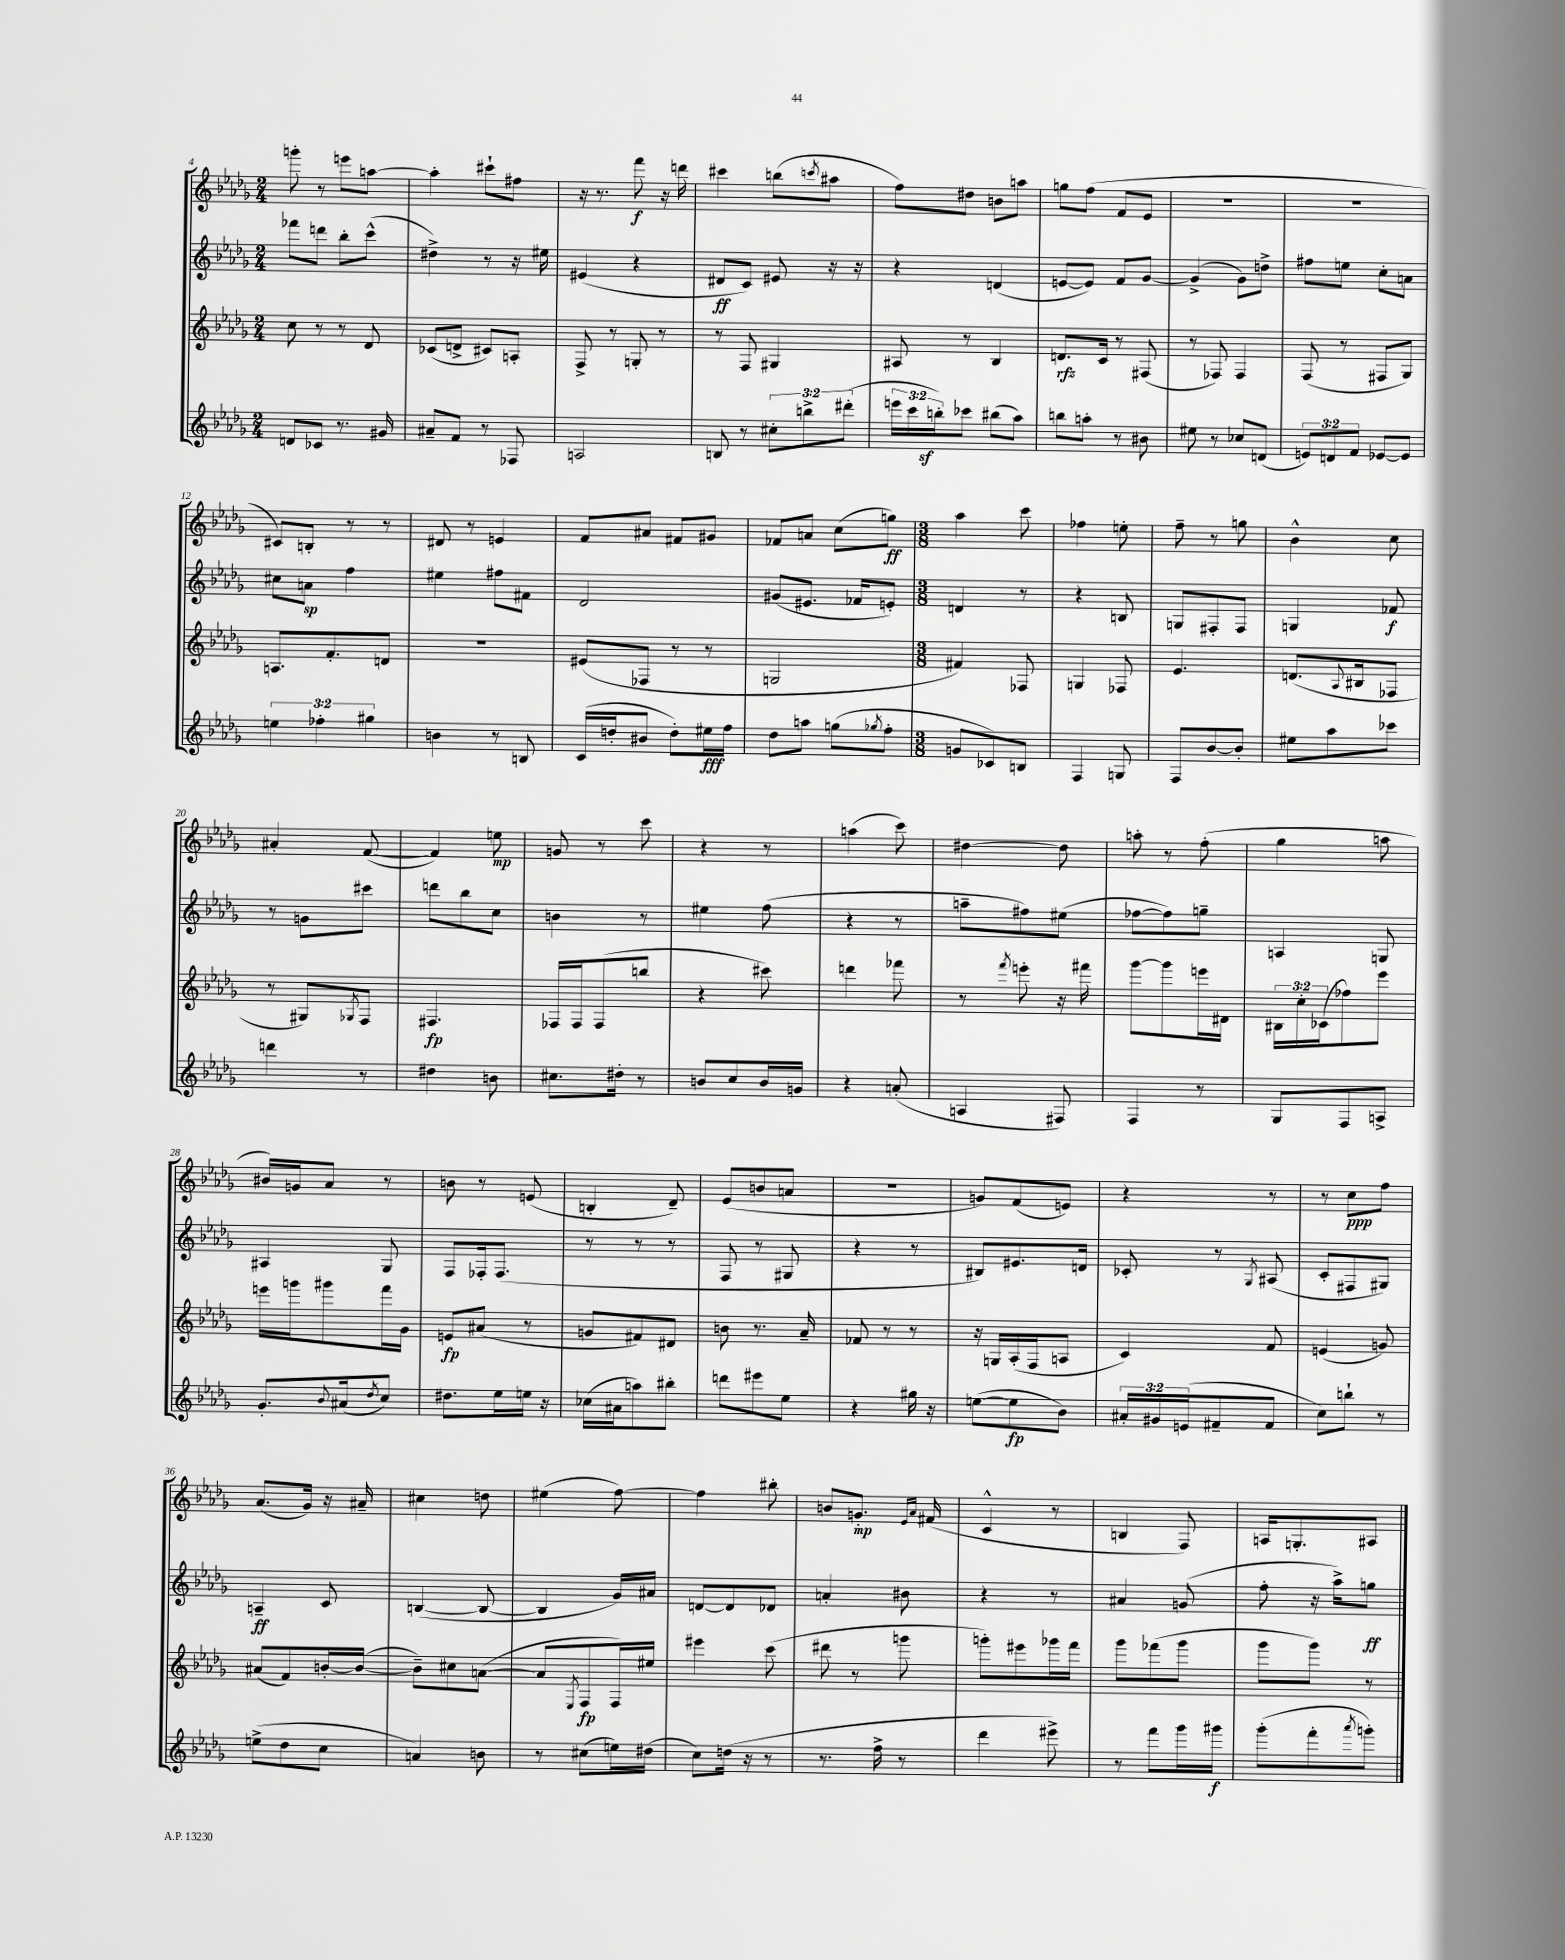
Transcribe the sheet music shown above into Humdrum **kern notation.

**kern	**dynam	**kern	**dynam	**kern	**dynam	**kern	**dynam
*part4	*part4	*part3	*part3	*part2	*part2	*part1	*part1
*staff4	*staff4	*staff3	*staff3	*staff2	*staff2	*staff1	*staff1
*clefG2	*	*clefG2	*	*clefG2	*	*clefG2	*
*k[b-e-a-d-g-]	*	*k[b-e-a-d-g-]	*	*k[b-e-a-d-g-]	*	*k[b-e-a-d-g-]	*
*M2/4	*	*M2/4	*	*M2/4	*	*M2/4	*
=4	=4	=4	=4	=4	=4	=4	=4
8dn/L	.	8cc\	.	8fff-X\L	.	8gggn'\	.
8c-X/J	.	8r	.	8dddn\J	.	8r	.
8.r	.	8r	.	8bb-'\L	.	8eeen\L	.
.	.	8d-/	.	(8ccc^^\J	.	[8aan\J	.
16g#X/	.	.	.	.	.	.	.
=5	=5	=5	=5	=5	=5	=5	=5
8a#X~/L	.	(8c-X/L	.	4dd#X^\)	.	4aa'\]	.
8f/J	.	8dn^/J	.	.	.	.	.
8r	.	8c#X/L)	.	8r	.	8ccc#X`\L	.
8F-X/	.	8An'/J	.	16r	.	8ff#X\J	.
.	.	.	.	16ee#X\	.	.	.
=6	=6	=6	=6	=6	=6	=6	=6
2An/	.	8F^/	.	(4e#X/	.	16r	.
.	.	.	.	.	.	8.r	.
.	.	8r	.	.	.	.	.
.	.	8Gn'/	.	4r	.	8fff\	f
.	.	8r	.	.	.	16r	.
.	.	.	.	.	.	16dddn\	.
=7	=7	=7	=7	=7	=7	=7	=7
8Bn/	.	8r	.	8d#X/L	ff	4ccc#X\	.
8r	.	8F/	.	8c/J)	.	.	.
12cc#X'\L	.	4G#X/	.	8e#X/	.	(8bbn\L	.
12bbn^\	.	.	.	.	.	.	.
.	.	.	.	.	.	8qcccn/	.
.	.	.	.	16r	.	8aa#X\J	.
(12ddd#X'\J	.	.	.	.	.	.	.
.	.	.	.	16r	.	.	.
=8	=8	=8	=8	=8	=8	=8	=8
24eeen\LL	.	8A#X/	.	4r	.	8ff\L)	.
24ccc\	.	.	.	.	.	.	.
24bbnz'\J)	.	.	.	.	.	.	.
8ccc-X\J	.	8r	.	.	.	8dd#X\J	.
(8bb#X\L	.	4B-/	.	(4dn/	.	8bn\L	.
8aa-\J)	.	.	.	.	.	8aan\J	.
=9	=9	=9	=9	=9	=9	=9	=9
8bbn\L	.	8.dn/L	rfz	[8en/L	.	8ggn\L	.
8aan'\J	.	.	.	8e/J])	.	(8ff\J	.
.	.	16c/Jk	.	.	.	.	.
8r	.	8r	.	8f/L	.	8f/L	.
8b#X\	.	(8F#X/	.	[8g-/J	.	8e-/J	.
=10	=10	=10	=10	=10	=10	=10	=10
8ee#X\	.	8r	.	(4g-^/]	.	2r	.
8r	.	8F-X/)	.	.	.	.	.
8cc-X/L	.	4F-/	.	8g-\L)	.	.	.
(8dn/J	.	.	.	8ddn^\J	.	.	.
=11	=11	=11	=11	=11	=11	=11	=11
12en/L)	.	(8F/	.	8ff#X\L	.	2r	.
12dn/	.	.	.	.	.	.	.
.	.	8r	.	8een\J	.	.	.
12f/J	.	.	.	.	.	.	.
[8e-X/L	.	8F#X/L	.	8cc'\L	.	.	.
8e-/J]	.	8G-/J)	.	8an\J	.	.	.
!!LO:LB:g=z
=12	=12	=12	=12	=12	=12	=12	=12
6een\	.	8.An/L	.	8cc#X\L	.	8c#X/L)	.
.	.	.	.	8an\J	sp	8Bn'/J	.
6ff-X'\	.	.	.	.	.	.	.
.	.	8.f'/	.	.	.	.	.
.	.	.	.	4ff\	.	8r	.
6gg#X\	.	.	.	.	.	.	.
.	.	8dn/J	.	.	.	8r	.
=13	=13	=13	=13	=13	=13	=13	=13
4bn\	.	2r	.	4ee#X\	.	8d#X/	.
.	.	.	.	.	.	8r	.
8r	.	.	.	8ff#X\L	.	4en/	.
8Bn/	.	.	.	8f#X\J	.	.	.
=14	=14	=14	=14	=14	=14	=14	=14
(16c/LL	.	(8e#X/L	.	2d-/	.	8f/L	.
16ddn'/J	.	.	.	.	.	.	.
8b#X/J	.	8F-X/J	.	.	.	8a#X/J	.
8dd'\L)	.	8r	.	.	.	8f#X/L	.
16ee#X\L	fff	8r	.	.	.	8g#X/J	.
16ff\JJ	.	.	.	.	.	.	.
=15	=15	=15	=15	=15	=15	=15	=15
8dd-\L	.	2Gn/	.	(8g#X/L	.	8f-X/L	.
8aan\J	.	.	.	8.e#X/J	.	8an/J	.
(8ggn\L	.	.	.	.	.	(8cc\L	.
.	.	.	.	16f-X/KL	.	.	.
8qgg-X/	.	.	.	.	.	.	.
8ff'\J	.	.	.	8en'/J)	.	8ggn\J)	ff
=16	=16	=16	=16	=16	=16	=16	=16
*M3/8	*	*M3/8	*	*M3/8	*	*M3/8	*
8gn/L	.	4f#X/)	.	4dn/	.	4aa-\	.
8c-X/)	.	.	.	.	.	.	.
8Bn/J	.	8F-X/	.	8r	.	8ccc\	.
=17	=17	=17	=17	=17	=17	=17	=17
4F/	.	4Gn/	.	4r	.	4ff-X\	.
8Gn/	.	8F-X/	.	8Bn/	.	8een'\	.
=18	=18	=18	=18	=18	=18	=18	=18
8F/L	.	4.e-/	.	8Gn/L	.	8ff~\	.
[8b-/	.	.	.	8F#X'/	.	8r	.
8b-'/J]	.	.	.	8F#/J	.	8ggn\	.
=19	=19	=19	=19	=19	=19	=19	=19
8ee#X\L	.	(8.dn/L	.	4Gn/	.	4b-^^\	.
8aa-\	.	.	.	.	.	.	.
.	.	8qqA-/	.	.	.	.	.
.	.	16B#X/k	.	.	.	.	.
8ccc-X\J	.	8F-X/J	.	8f-X/	f	8cc\	.
!!LO:LB:g=z
=20	=20	=20	=20	=20	=20	=20	=20
4dddn\	.	8r	.	8r	.	4a#X'/	.
.	.	8G#X/L)	.	8gn\L	.	.	.
.	.	8qG-X/	.	.	.	.	.
8r	.	8F/J	.	8ccc#X\J	.	([8f/	.
=21	=21	=21	=21	=21	=21	=21	=21
4dd#X\	.	4.F#X/	fp	8dddn\L	.	4f/])	.
.	.	.	.	8bb-\	.	.	.
8bn\	.	.	.	8cc\J	.	8een\	mp
=22	=22	=22	=22	=22	=22	=22	=22
8.cc#X\L	.	16F-X/LL	.	4bn\	.	8gn/	.
.	.	16F-/J	.	.	.	.	.
.	.	(8F-/	.	.	.	8r	.
16dd#X'\Jk	.	.	.	.	.	.	.
8r	.	8bbn/J	.	8r	.	8ccc\	.
=23	=23	=23	=23	=23	=23	=23	=23
8bn/L	.	4r	.	4ee#X\	.	4r	.
8cc/	.	.	.	.	.	.	.
16b/L	.	8ccc#X\)	.	(8ff\	.	8r	.
16gn/JJ	.	.	.	.	.	.	.
=24	=24	=24	=24	=24	=24	=24	=24
4r	.	4dddn\	.	4r	.	(4aan\	.
(8an'/	.	8fff-X\	.	8r	.	8ccc\)	.
=25	=25	=25	=25	=25	=25	=25	=25
4An/	.	8r	.	8aan~\L	.	[4dd#X\	.
.	.	8qfff/	.	.	.	.	.
.	.	8eeen'\	.	8ff#X\)	.	.	.
8F#X/)	.	16r	.	(8ee#X\J	.	8dd#\]	.
.	.	16fff#X\	.	.	.	.	.
=26	=26	=26	=26	=26	=26	=26	=26
4F/	.	[8ggg-\L	.	[8ff-X\L	.	8aan'\	.
.	.	8ggg-\]	.	8ff-\])	.	8r	.
8r	.	16eeen\L	.	8ggn~\J	.	(8ff'\	.
.	.	16d#X\JJ	.	.	.	.	.
=27	=27	=27	=27	=27	=27	=27	=27
8G-/L	.	24B#X\LL	.	4An/	.	4gg-\	.
.	.	24cc'\	.	.	.	.	.
.	.	(24c-X\J	.	.	.	.	.
8F/	.	8ff-X\)	.	.	.	.	.
8An^/J	.	8eee-\J	.	8Gn/	.	8aan\	.
!!LO:LB:g=z
=28	=28	=28	=28	=28	=28	=28	=28
8.g-'/L	.	16eeen\LL	.	4A#X/	.	16b#X/LL)	.
.	.	16gggn\J	.	.	.	16gn/J	.
.	.	8ggg#X\	.	.	.	8a-/J	.
8qqb-/	.	.	.	.	.	.	.
(16a#X/k	.	.	.	.	.	.	.
8qdd-/	.	.	.	.	.	.	.
8cc/J)	.	16fff\L	.	8G-/	.	8r	.
.	.	16g-\JJ	.	.	.	.	.
=29	=29	=29	=29	=29	=29	=29	=29
8.dd#X\L	.	8en/L	fp	8F/L	.	8bn\	.
.	.	(8a#X/J	.	16F-X'/k	.	8r	.
16ee-\L	.	.	.	(8.F-/J	.	.	.
16een\JJ	.	8r	.	.	.	(8en/	.
16r	.	.	.	.	.	.	.
=30	=30	=30	=30	=30	=30	=30	=30
(16cc-X\LL	.	8gn/L	.	8r	.	4Bn'/	.
16a#X\J	.	.	.	.	.	.	.
8aan\)	.	8f#X/)	.	8r	.	.	.
8bb#X'\J	.	8d#X/J	.	8r	.	8d-~/)	.
=31	=31	=31	=31	=31	=31	=31	=31
8dddn\L	.	8bn\	.	8F/	.	(8e-/L	.
8eee#X\	.	8.r	.	8r	.	8bn/	.
8ee-\J	.	.	.	8G#X/	.	8an/J	.
.	.	16a-~/	.	.	.	.	.
=32	=32	=32	=32	=32	=32	=32	=32
4r	.	8f-X/	.	4r	.	4.r	.
.	.	8r	.	.	.	.	.
16gg#X\	.	8r	.	8r	.	.	.
16r	.	.	.	.	.	.	.
=33	=33	=33	=33	=33	=33	=33	=33
([8een\L	.	16r	.	8B#X/L)	.	8gn/L)	.
.	.	16Gn/LL	.	.	.	.	.
8ee\]	fp	(16A-'/	.	8.e#X/	.	(8f/	.
.	.	16F/J	.	.	.	.	.
8b-\J)	.	8An/J	.	.	.	8en/J)	.
.	.	.	.	16dn/Jk	.	.	.
=34	=34	=34	=34	=34	=34	=34	=34
24a#X'/LL	.	4c/)	.	8c-X'/	.	4r	.
24g#X/	.	.	.	.	.	.	.
(24en/J	.	.	.	.	.	.	.
8f#X~/	.	.	.	8r	.	.	.
.	.	.	.	8qG-/	.	.	.
8f#/J	.	8f/	.	(8A#X/	.	8r	.
=35	=35	=35	=35	=35	=35	=35	=35
8cc\L)	.	(4en/	.	8c'/L	.	8r	.
8bbn`\J	.	.	.	8F#X/	.	8cc\L	ppp
8r	.	8gn/)	.	8G#X/J)	.	8ff\J	.
!!LO:LB:g=z
=36	=36	=36	=36	=36	=36	=36	=36
(8een^\L	.	(8a#X/L	.	4An~/	ff	(8.a-/L	.
8dd-\	.	8f/)	.	.	.	.	.
.	.	.	.	.	.	16g-/Jk)	.
8cc\J	.	[16bn'/L	.	8c/	.	16r	.
.	.	(16b/JJ_	.	.	.	16a#X~/	.
=37	=37	=37	=37	=37	=37	=37	=37
4an/)	.	8b~\L])	.	([4Bn/	.	4cc#X\	.
.	.	8cc#X\	.	.	.	.	.
8bn\	.	([8an\J	.	8B/_	.	8ddn\	.
=38	=38	=38	=38	=38	=38	=38	=38
8r	.	8a/L]	.	4B/]	.	(4ee#X\	.
.	.	8qE-/	.	.	.	.	.
(8cc#X\L	.	8F/	fp	.	.	.	.
16een\L)	.	16F/L)	.	16g-/LL)	.	[8ff\)	.
(16dd#X\JJ	.	16ee#X/JJ	.	16a#X/JJ	.	.	.
=39	=39	=39	=39	=39	=39	=39	=39
8cc\L)	.	4eee#X\	.	[8dn/L	.	4ff\]	.
(16ddn\Jk	.	.	.	8d/]	.	.	.
16r	.	.	.	.	.	.	.
8r	.	(8ccc\	.	8d-X/J	.	8bb#X'\	.
=40	=40	=40	=40	=40	=40	=40	=40
8.r	.	8ddd#X\	.	4an'/	.	8bn/L	.
.	.	8r	.	.	.	8.gn'/J	mp
16ff^\	.	.	.	.	.	.	.
8r	.	8gggn\	.	8b#X\	.	.	.
.	.	.	.	.	.	16qqe-/LL	.
.	.	.	.	.	.	16qqa-/JJ	.
.	.	.	.	.	.	(16f#X/	.
=41	=41	=41	=41	=41	=41	=41	=41
4ddd-\	.	8gggn'\L)	.	4r	.	4c^^/	.
.	.	8eee#X\	.	.	.	.	.
8eee#X^\)	.	16ggg-X\L	.	8r	.	8r	.
.	.	16fff\JJ	.	.	.	.	.
=42	=42	=42	=42	=42	=42	=42	=42
8r	.	8ggg-\L	.	4a#X/	.	4Bn/	.
8fff\L	.	(8fff-X\	.	.	.	.	.
16ggg-\L	.	8ggg-\J	.	(8gn/	.	8F/)	.
16ggg#X\JJ	f	.	.	.	.	.	.
=43	=43	=43	=43	=43	=43	=43	=43
(8ggg-'\L	.	8ggg-\L	.	8ff'\	.	16An/KL	.
.	.	.	.	.	.	8.Gn'/	.
8fff'\	.	8ggg-\J)	.	16r	.	.	.
.	.	.	.	16aa-^\KL)	.	.	.
8qaaa-/	.	.	.	.	.	.	.
8gggn'\J)	.	8r	.	8ggn\J	ff	8A#X/J	.
==	==	==	==	==	==	==	==
*-	*-	*-	*-	*-	*-	*-	*-
